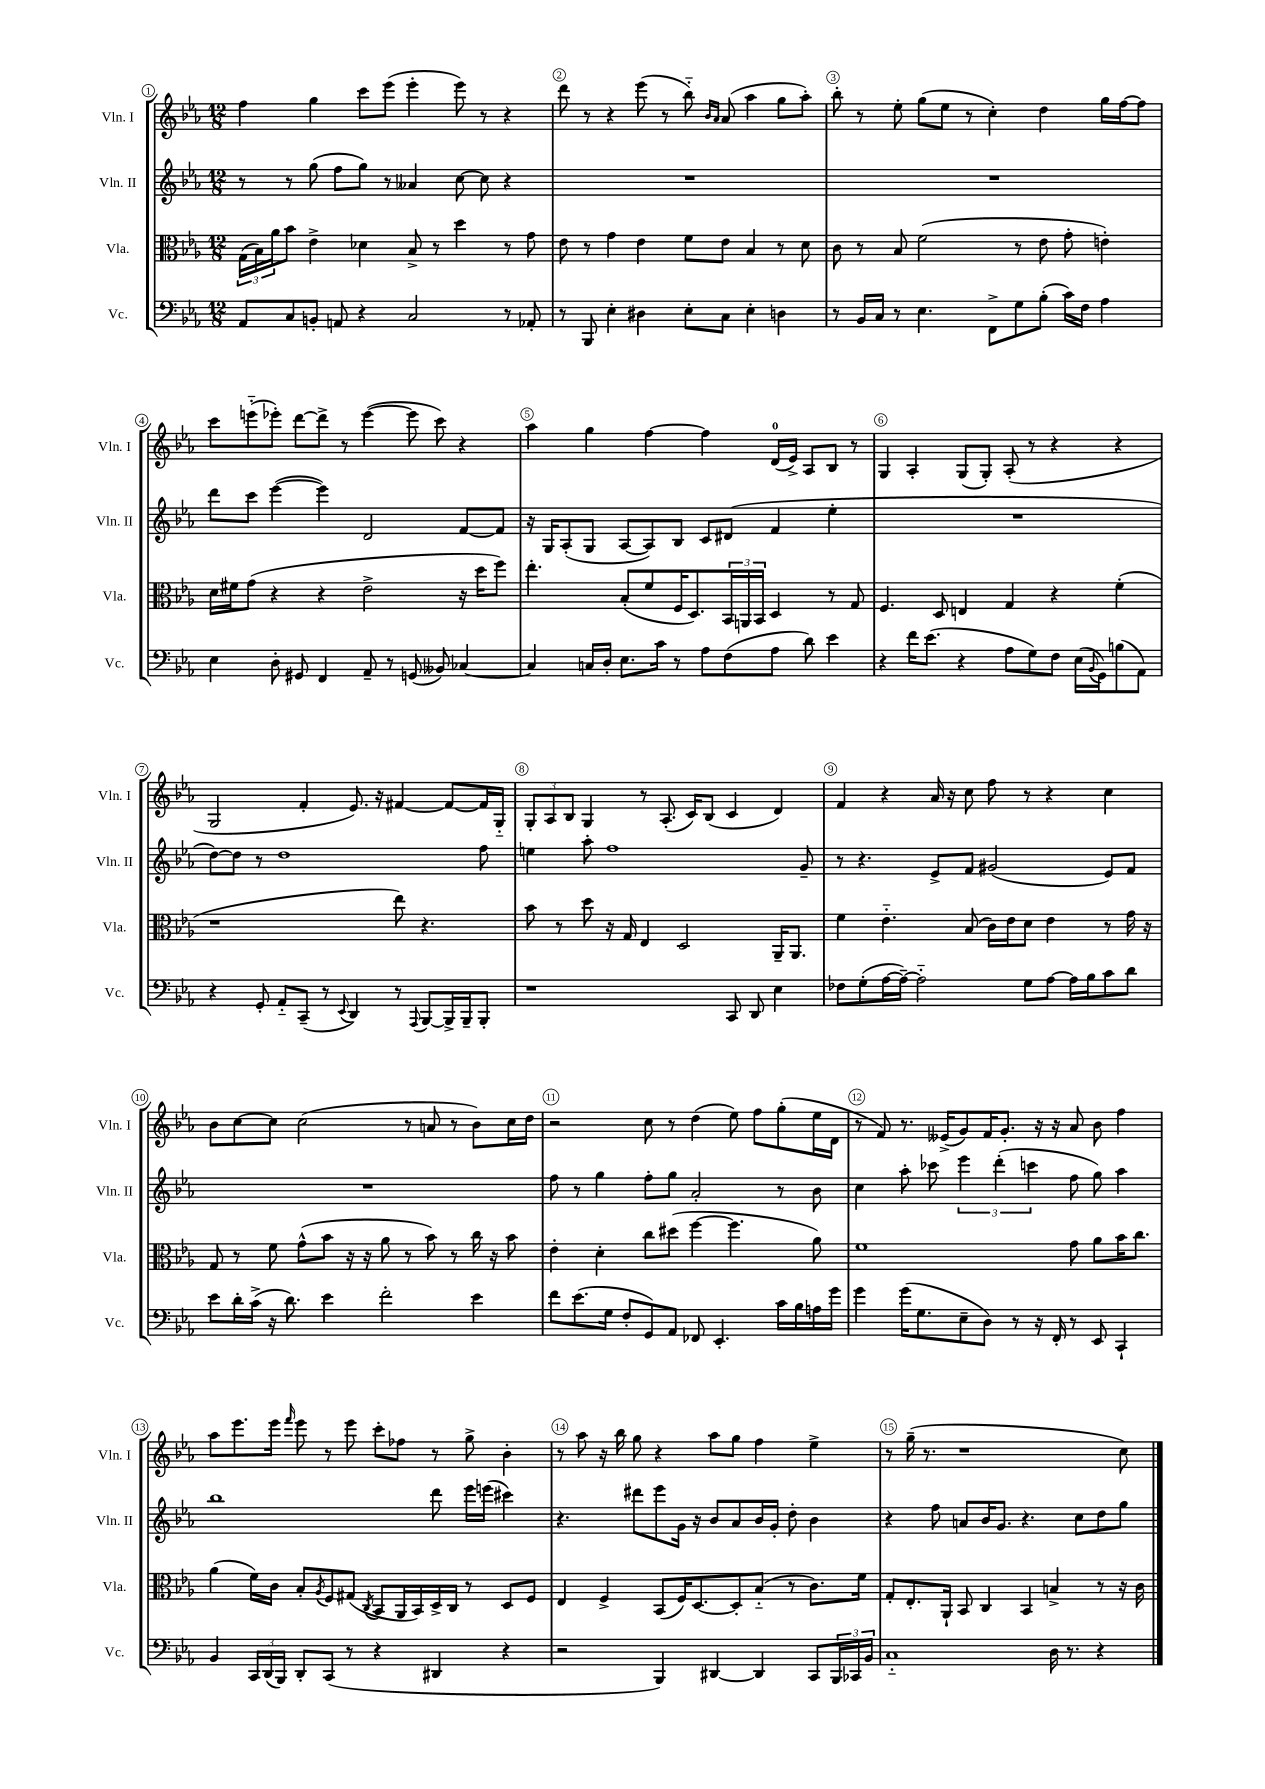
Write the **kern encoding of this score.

**kern	**kern	**kern	**kern
*staff4	*staff3	*staff2	*staff1
*clefF4	*clefC3	*clefG2	*clefG2
*k[b-e-a-]	*k[b-e-a-]	*k[b-e-a-]	*k[b-e-a-]
*M12/8	*M12/8	*M12/8	*M12/8
8AA-	(24G	8r	4ff
.	24B-)	.	.
.	24a-	.	.
8C	8b-	8r	.
8BB'	4e-^	(8gg	4gg
8AA	.	8ff	.
4r	4d-	8gg)	8ccc
.	.	8r	(8eee-
2C	8B-^	4a--	4eee-'
.	8r	.	.
.	4dd	[8cc	8eee-)
.	.	8cc]	8r
8r	8r	4r	4r
8AA-'	8g	.	.
=	=	=	=
8r	8e-	1.r	8ddd
8BBB-	8r	.	8r
4E-'	4g	.	4r
4D#	4e-	.	(8eee-
.	.	.	8r
8E-'	8f	.	8bb-'~)
.	.	.	16qqb-
.	.	.	16qqa-
8C	8e-	.	(8a-
4E-'	4B-	.	4aa-
4D	8r	.	8gg
.	8d	.	8aa-')
=	=	=	=
8r	8c	1.r	8bb-'
16BB-	8r	.	8r
16C	.	.	.
8r	8B-	.	8ee-'
4.E-	(2f	.	(8gg
.	.	.	8ee-
.	.	.	8r
8FF^	.	.	4cc')
8G	8r	.	.
(8B-'	8e-	.	4dd
16c)	8g'	.	.
16F	.	.	.
4A-	4e')	.	16gg
.	.	.	[16ff
.	.	.	8ff]
=	=	=	=
4E-	16d	8ddd	8ccc
.	16f#	.	.
.	(8g	8ccc	(8eee'~
8D'	4r	([4eee-	8eee-')
8GG#	.	.	[8ddd
4FF	4r	4eee-])	8ddd^]
.	.	.	8r
8AA-~	2e-^	2d	([4eee-
8r	.	.	.
(8GG	.	.	8eee-]
8BB--)	.	.	8ccc)
[4C-	16r	[8f	4r
.	16dd	.	.
.	8ff)	8f]	.
=	=	=	=
4C-]	4.ee-'	16r	4aa-
.	.	16G	.
.	.	(8A-'	.
16C	.	8G	4gg
16D'	.	.	.
8.E-	(8B-'	[8A-	.
.	8f	8A-])	[4ff
16c	.	.	.
8r	16F	8B-	.
.	8.D)	.	.
8A-	.	8c	4ff]
(8F	24BB-	(8d#	.
.	24AA	.	.
.	24BB-	.	.
8A-	4D	4f	(16d
.	.	.	16e-^)
8d)	.	.	8A-
4e-	8r	4ee-'	8B-
.	8G	.	8r
=	=	=	=
4r	4.F	1.r	4G
16f	.	.	4A-'
(8.e-	.	.	.
.	8D	.	.
4r	4E	.	(8G
.	.	.	8G')
8A-	4G	.	(8A-'
8G)	.	.	8r
8F	4r	.	4r
(16E-	.	.	.
8qqBB-	.	.	.
16GG)	.	.	.
(8B	(4f'	.	4r
8AA-)	.	.	.
=	=	=	=
4r	1r	[8dd)	2G
.	.	8dd]	.
8GG'	.	8r	.
8AA-'~	.	1dd	.
(8CC~	.	.	4f'
8r	.	.	.
8qqEE-	.	.	.
4DD)	.	.	8.e-)
.	.	.	16r
8r	8ee-)	.	[4f#
8qqAAA-	.	.	.
[8BBB-	4.r	.	.
16BBB-^]	.	.	8f#_
16BBB-~	.	.	.
8BBB-'	.	8ff	16f#]
.	.	.	16G'~
=	=	=	=
1r	8b-	4ee	12G'
.	.	.	12A-
.	8r	.	.
.	.	.	12B-
.	8dd	8aa-'	4G
.	16r	1ff	.
.	16G	.	.
.	4E-	.	8r
.	.	.	(8.A-'
.	2D	.	.
.	.	.	16c)
.	.	.	(8B-
8CC	.	.	4c
8DD	.	.	.
4E-	16AA-~	.	4d)
.	8.AA-	.	.
.	.	8g~	.
=	=	=	=
8F-	4f	8r	4f
(8G'	.	4.r	.
[16A-	4.e-'~	.	4r
16A-~_)	.	.	.
2A-'~]	.	.	.
.	.	8e-^	16a-
.	.	.	16r
.	(8B-	8f	8cc
.	16c)	(2g#	8ff
.	16e-	.	.
8G	8d	.	8r
[8A-	4e-	.	4r
16A-]	.	.	.
16B-	.	.	.
8c	8r	8e-)	4cc
8d	16g	8f	.
.	16r	.	.
=	=	=	=
8e-	8G	1.r	8b-
16d'	8r	.	[8cc
(16c^	.	.	.
16r	8f	.	8cc]
8.d)	.	.	.
.	(8g^^	.	(2cc
4e-	8b-	.	.
.	16r	.	.
.	16r	.	.
2f'	8a-	.	.
.	8r	.	8r
.	8b-)	.	8a
.	8r	.	8r
4e-	16cc	.	8b-)
.	16r	.	.
.	8b-	.	16cc
.	.	.	16dd
=	=	=	=
8f	4e-'	8ff	2r
(8.e-	.	8r	.
.	4d'	4gg	.
16G	.	.	.
8F'	.	.	.
8GG)	8cc	8ff'	8cc
8AA-	(8dd#	8gg	8r
8FF-	[4ff	2a-'	(4dd
4.EE-'	.	.	.
.	4.ff]	.	8ee-)
.	.	.	8ff
16c	.	8r	(8gg'
16B-	.	.	.
16A	8a-)	8b-	16ee-
16g	.	.	16d
=	=	=	=
4g	1f	4cc	8r
.	.	.	8f)
(16g	.	8aa-'	8.r
8.G	.	.	.
.	.	8ccc-	.
.	.	.	(16e--^
8E-~	.	6eee-	8g)
8D)	.	.	16f
.	.	(6ddd'	.
.	.	.	8.g'
8r	.	.	.
.	.	6ccc	.
16r	.	.	16r
16FF'	.	.	16r
8r	8g	8ff	8a-
8EE-	8a-	8gg)	8b-
4CC`	16b-	4aa-	4ff
.	8.cc	.	.
=	=	=	=
4BB-	(4a-	1bb-	8aa-
.	.	.	8.eee-
24CC	16f)	.	.
(24DD	.	.	.
.	16c	.	16eee-
24BBB-)	.	.	.
.	.	.	16qqfff
8DD'	8B-'	.	8eee-
.	8qA-	.	.
(8CC	8F	.	8r
8r	(8G#	.	8eee-
.	8qC	.	.
4r	8BB-	.	8ccc'
.	16AA-	.	8ff-
.	16BB-)	.	.
4DD#	16D^	8ddd	8r
.	16C	.	.
.	8r	16eee-	8gg^
.	.	(16eee	.
4r	8D	4ccc#)	4b-'
.	8F	.	.
=	=	=	=
2r	4E-	4.r	8r
.	.	.	8aa-
.	4F^	.	16r
.	.	.	16bb-
.	.	8ddd#	8gg
4BBB-)	(8BB-	8eee-	4r
.	16F)	16g	.
.	[8.D	16r	.
[4DD#	.	8b-	8aa-
.	8D']	8a-	8gg
4DD#]	(8B-'~	16b-	4ff
.	.	16g'	.
.	8r	8dd'	.
8CC	8.c)	4b-	4ee-^
24BBB-	.	.	.
24CC-	.	.	.
.	16f	.	.
24BB-	.	.	.
=	=	=	=
1C'~	8G'	4r	8r
.	8.E-'	.	(16gg~
.	.	.	8.r
.	.	8ff	.
.	16AA-`	.	.
.	8BB-	8a	1r
.	4C	16b-	.
.	.	8.g	.
.	4BB-	4.r	.
16D	4B^	.	.
8.r	.	.	.
.	.	8cc	.
4r	8r	8dd	.
.	16r	8gg	8cc)
.	16c	.	.
==	==	==	==
*-	*-	*-	*-
